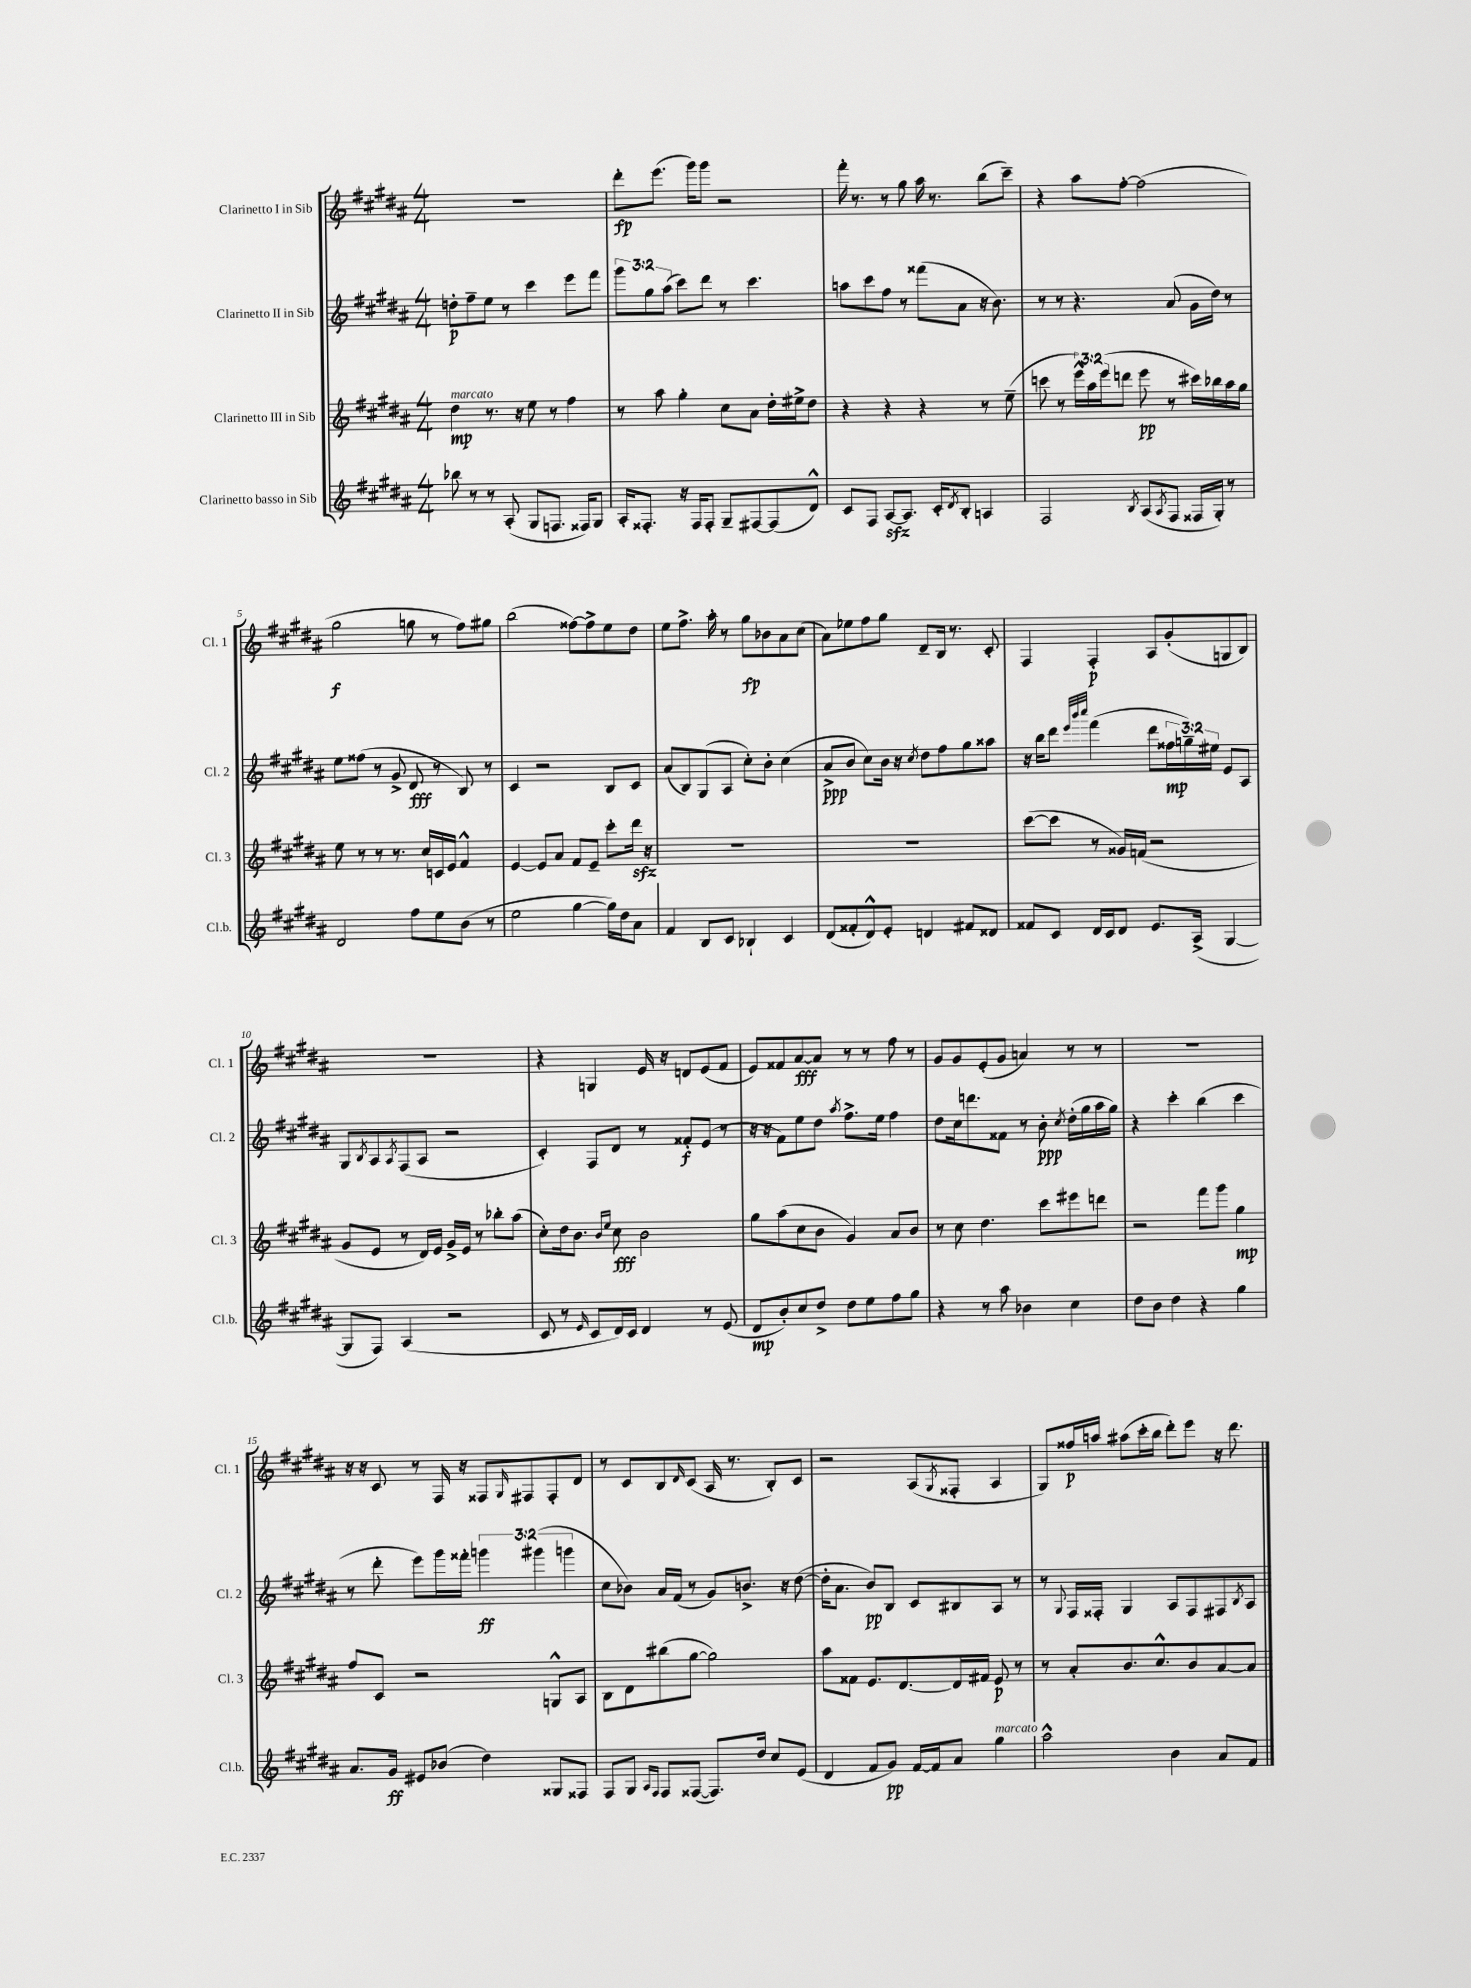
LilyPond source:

<<
\new StaffGroup <<
\new Staff = "s0" \with { instrumentName = "Clarinetto I in Sib" shortInstrumentName = "Cl. 1" } {
    \clef treble \key b \major \numericTimeSignature \time 4/4
    R1 |
    dis'''8-.\fp e'''8.( gis'''16) gis'''8 r2 |
    fis'''16-. r8. r8 gis''8 ais''16 r8. b''8( cis'''8--) |
    r4 ais''8 fis''8~-. fis''2( |
    gis''2\f g''8 r8 fis''8) gis''8 |
    b''2( fisis''8~) fisis''8-> e''8 dis''8 |
    e''8 fis''8.-> ais''16-. r8 gis''8\fp bes'8 ais'8 cis''8( |
    ais'8) ees''8 fis''8 gis''8 dis'8-- b16 r8. cis'8-. |
    fis4 fis4-.\p ais8 gis'8-.( g8 b8) |
    R1 |
    r4 g4 e'16 r16 d'8 e'8( fis'8 |
    e'8) fisis'8 ais'8~\fff ais'8 r8 r8 fis''8 r8 |
    gis'8 gis'8 e'8-.( gis'8 a'4) r8 r8 |
    R1 |
    r16 r16 cis'8 r8 fis16 r16 fisis8 \grace { gis16 } fis8 fis8-. dis'8 |
    r8 cis'8 b8 \grace { dis'16 } cis'8( ais16 r8. b8-.) cis'8 |
    r2 ais8( \acciaccatura { gis8 } fisis8-. ais4 |
    gis8) fisis''16\p a''16 ais''8( cis'''16-. b''16 dis'''8-.) e'''8 r16 dis'''8. \bar "|." |
}
\new Staff = "s1" \with { instrumentName = "Clarinetto II in Sib" shortInstrumentName = "Cl. 2" } {
    \clef treble \key b \major \numericTimeSignature \time 4/4 \override Staff.TupletNumber.text = #tuplet-number::calc-fraction-text
    d''8-.\p fis''8-- e''8 r8 cis'''4 e'''8 fis'''8 |
    \tuplet 3/2 { gis'''8 gis''8 ais''8( } cis'''8) dis'''8 r8 cis'''4. |
    a''8 cis'''8 fis''8 r8 fisis'''8( ais'8 r16 b'8.) |
    r8 r8 r4. ais'8( gis'16 dis''16) r8 |
    e''8 fisis''8( r8 gis'8-> dis'8\fff r8 b8) r8 |
    cis'4 r2 b8 cis'8 |
    ais'8( b8) gis8( ais8 cis''8-.) b'8-. cis''4( |
    ais'8->\ppp b'8 cis''8) b'16 r16 \acciaccatura { cis''8 } dis''8 fis''8 gis''8 aisis''8 |
    r16 b''16 dis'''8 \grace { e'''32 b'''32 cis''''32 } fis'''4( dis'''8 \tuplet 3/2 { fisis''16\mp g''16--) eis''16 } e'8 ais8 |
    gis8 \acciaccatura { b8 } ais8 \acciaccatura { ais8 } fis8( ais8 r2 |
    cis'4-.) fis8 dis'8 r8 fisis'8-.\f e'8( r8 |
    r16 r16 fis'8) e''8 dis''8 \acciaccatura { ais''8 } fis''8.-> e''16 fis''4 |
    dis''8 cis''16 d'''8. fisis'8 r8 b'8-.\ppp \acciaccatura { cis''8 } dis''16-.( gis''16 ais''16 gis''16) |
    r4 cis'''4-. b''4( cis'''4 |
    r8 dis'''8-. e'''8) gis'''16 fisis'''16-. \tuplet 3/2 { g'''4\ff gis'''4( g'''4 } |
    cis''8 bes'8) ais'16 fis'16( r8 gis'8) b'8.-> r16 dis''8~( |
    dis''16-. ais'8. b'8\pp) b8 cis'8 bis8 ais8 r8 |
    r8 \appoggiatura { gis8 } fis16 fisis16-. gis4 ais8 fisis8 fis8 \acciaccatura { b8 } ais8 \bar "|." |
}
\new Staff = "s2" \with { instrumentName = "Clarinetto III in Sib" shortInstrumentName = "Cl. 3" } {
    \clef treble \key b \major \numericTimeSignature \time 4/4 \override Staff.TupletNumber.text = #tuplet-number::calc-fraction-text
    dis''4\mp^\markup { \italic "marcato" } r8. r16 e''8 r8 fis''4 |
    r8 ais''8 gis''4-. cis''8 ais'8 dis''16-. eis''16-> dis''8 |
    r4 r4 r4 r8 e''8--( |
    c'''8 r8 \tuplet 3/2 { e'''16-^) ais''16 e'''16( } d'''8 e'''8\pp r8 cis'''16) bes''16 ais''16 gis''16 |
    e''8 r8 r8 r8. cis''16 c'16 e'16 fis'4-^ |
    e'4~ e'8 ais'8 fis'8 e'8-- cis'''8-. dis'''16\sfz r16 |
    R1 |
    R1 |
    cis'''8~( cis'''8 r8 gisis'16) f'16( r2 |
    gis'8 e'8 r8 dis'16) e'16 gis'16-> e'16 r8 bes''8-. ais''8( |
    cis''8-.) dis''16 b'8. \grace { b'16 e''16 } cis''8\fff b'2 |
    gis''8 ais''8( cis''8 b'8 gis'4) ais'8 b'8 |
    r8 cis''8 dis''4. cis'''8 eis'''8 d'''8 |
    r2 fis'''8 gis'''8 gis''4\mp |
    fis''8 cis'8 r2 g8-^ ais8 |
    b8 dis'8 bis''8( gis''8~ gis''2) |
    ais''8 fisis'8 e'8. dis'8.~ dis'16 fis'16 e'8\p r8 |
    r8 ais'8-. b'8. cis''8.-^ b'8 ais'8~ ais'8 \bar "|." |
}
\new Staff = "s3" \with { instrumentName = "Clarinetto basso in Sib" shortInstrumentName = "Cl.b." } {
    \clef treble \key b \major \numericTimeSignature \time 4/4
    bes''8 r8 r8 ais8-.( gis8 f8. fisis16) gis8 |
    ais16-. fisis8.-. r16 fisis16 fisis8-. gis8-- fis8~ fis8( dis'8-^) |
    cis'8 fis8 ais8~\sfz ais8. cis'16-. \acciaccatura { dis'8 } b8-. a4 |
    fis2 \acciaccatura { b8 } ais8( \acciaccatura { ais8 } fis8 fisis16 gis16-.) r8 |
    dis'2 fis''8 e''8 b'8( r8 |
    e''2 gis''4~ gis''16) dis''16 ais'8 |
    fis'4 b8 cis'8 bes4-! cis'4 |
    dis'8( fisis'8-. dis'8-^) e'8-. d'4 fis'8 disis'8 |
    fisis'8 cis'8 dis'16 cis'16 dis'8 e'8. ais16->( gis4~ |
    gis8 fis8) ais4( r2 |
    cis'8 r8 \grace { e'16 } cis'8 dis'16) cis'16 dis'4 r8 e'8( |
    dis'8\mp b'8-.) cis''8 dis''8-> dis''8 e''8 fis''8 gis''8 |
    r4 r8 ais''8 bes'4 cis''4 |
    dis''8 b'8 dis''4 r4 gis''4 |
    ais'8. gis'16\ff eis'8 bes'8( dis''4) gisis8 fisis8 |
    fis8 gis8 \grace { ais16 fis16 } fis8 fisis8~( fisis8.) dis''16 cis''8 e'8( |
    dis'4 fis'8 gis'8\pp) fis'16~ fis'16 ais'8 gis''4^\markup { \italic "marcato" } |
    ais''2-^ b'4 ais'8 fis'8 \bar "|." |
}
>>
>>
